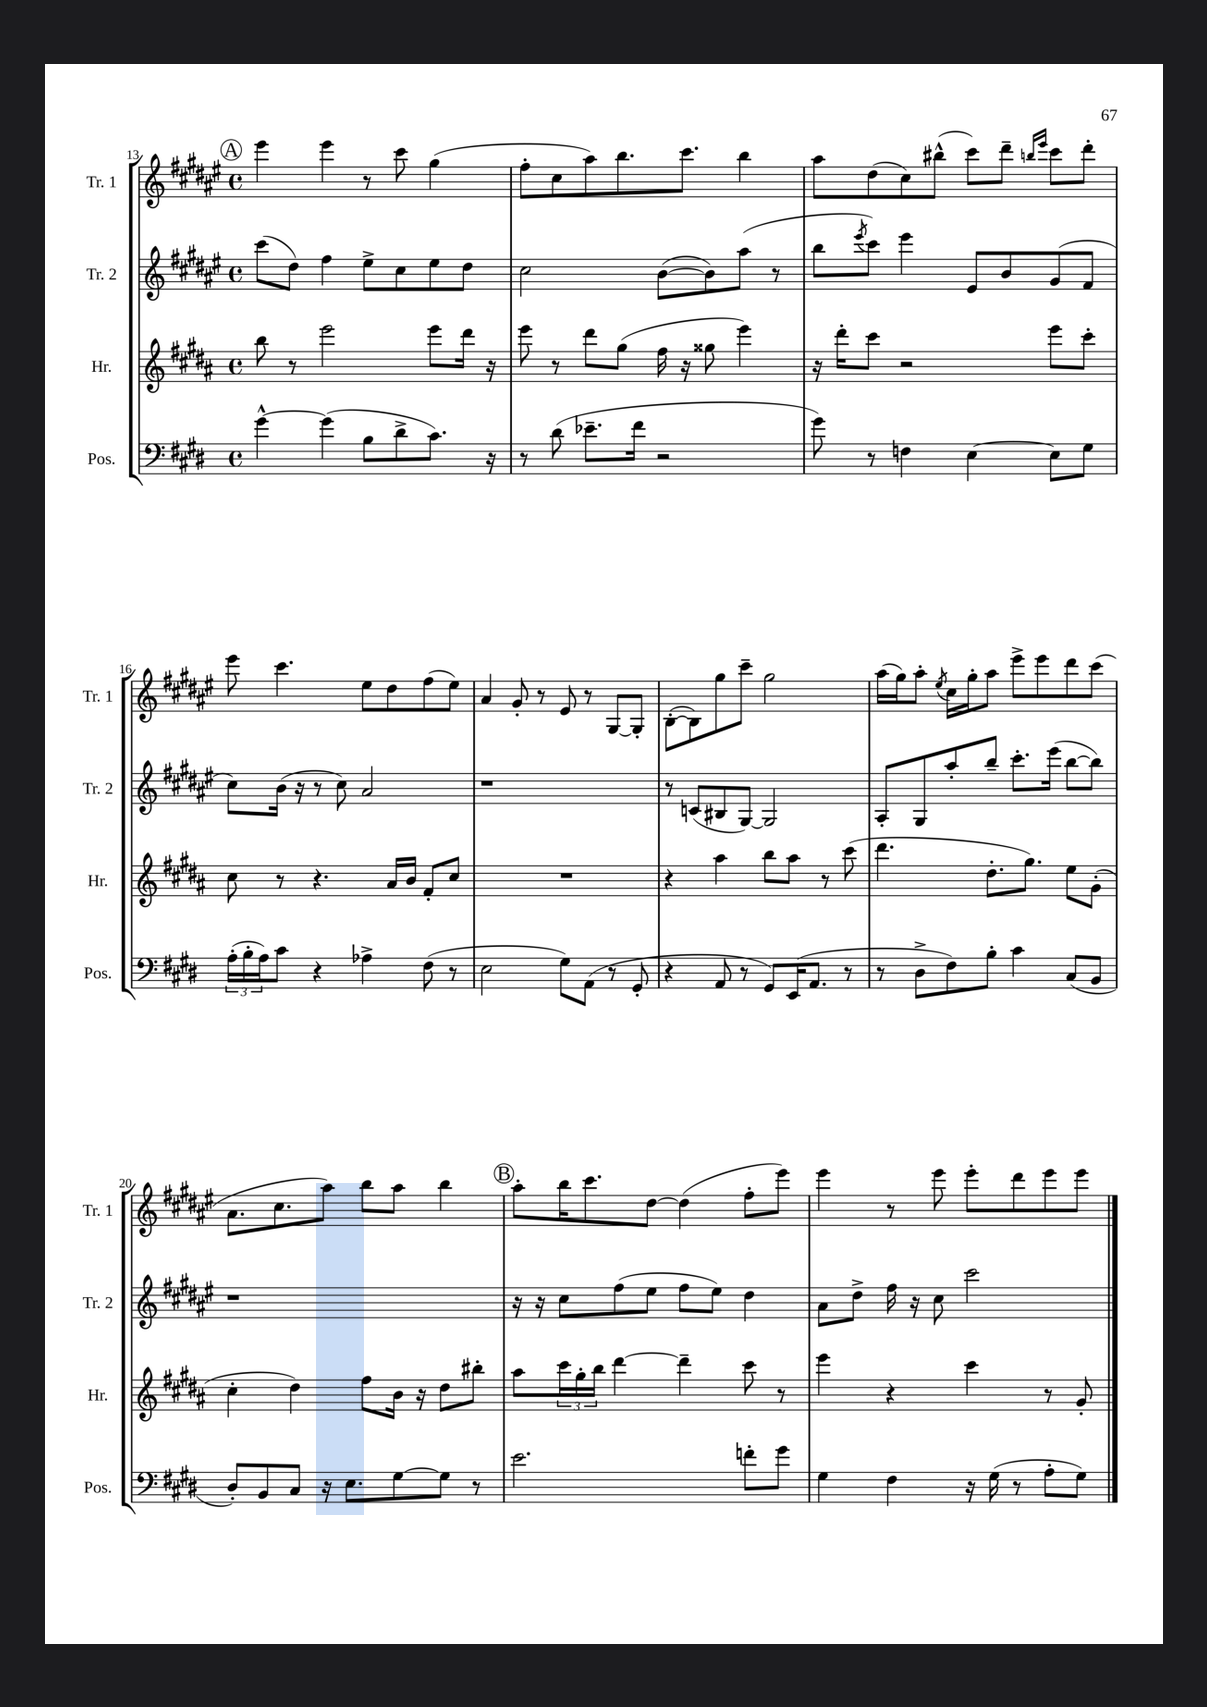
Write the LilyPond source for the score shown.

<<
\new StaffGroup <<
\new Staff = "s0" \with { instrumentName = "Tr. 1" shortInstrumentName = "Tr. 1" } {
    \clef treble \key fis \major \defaultTimeSignature \time 4/4
    \mark \markup { \circle "A" } eis'''4 eis'''4 r8 cis'''8 gis''4( |
    fis''8-. cis''8 ais''8) b''8. cis'''8. b''4 |
    ais''8 dis''8( cis''8) bis''8-^( cis'''8) dis'''8-- \grace { b''16 eis'''16 } cis'''8 dis'''8-. |
    eis'''8 cis'''4. eis''8 dis''8 fis''8( eis''8) |
    ais'4 gis'8-. r8 eis'8 r8 gis8~ gis8-. |
    b8~-.( b8) gis''8 cis'''8-- gis''2 |
    ais''16( gis''16) ais''8-. \acciaccatura { eis''8 } cis''16 gis''16-. ais''8 eis'''8-> eis'''8 dis'''8 cis'''8( |
    ais'8. cis''8. ais''8) b''8 ais''8 b''4 |
    \mark \markup { \circle "B" } ais''8-. b''16 cis'''8. dis''8~ dis''4( fis''8-. eis'''8) |
    eis'''4 r8 eis'''8 eis'''8-. dis'''8 eis'''8 eis'''8 \bar "|." |
}
\new Staff = "s1" \with { instrumentName = "Tr. 2" shortInstrumentName = "Tr. 2" } {
    \clef treble \key fis \major \defaultTimeSignature \time 4/4
    \mark \markup { \circle "A" } cis'''8( dis''8) fis''4 eis''8-> cis''8 eis''8 dis''8 |
    cis''2 b'8~( b'8) ais''8( r8 |
    b''8 \acciaccatura { eis'''8 } cis'''8) eis'''4 eis'8 b'8 gis'8( fis'8 |
    cis''8) b'16( r16 r8 cis''8) ais'2 |
    r1 |
    r8 c'8( bis8 gis8~) gis2 |
    ais8-. gis8 ais''8-. b''8-- cis'''8.-. eis'''16( b''8~ b''8) |
    r1 |
    \mark \markup { \circle "B" } r16 r16 cis''8 fis''8( eis''8 fis''8 eis''8) dis''4 |
    ais'8 dis''8-> fis''16 r16 cis''8 cis'''2 \bar "|." |
}
\new Staff = "s2" \with { instrumentName = "Hr." shortInstrumentName = "Hr." } {
    \clef treble \key b \major \defaultTimeSignature \time 4/4
    \mark \markup { \circle "A" } b''8 r8 e'''2 e'''8 dis'''16 r16 |
    e'''8 r8 dis'''8 gis''8( fis''16 r16 gisis''8 e'''4) |
    r16 dis'''16-. cis'''8 r2 e'''8 cis'''8-. |
    cis''8 r8 r4. ais'16 b'16 fis'8-. cis''8 |
    R1 |
    r4 ais''4 b''8 ais''8 r8 cis'''8( |
    dis'''4. dis''8.-. gis''8.) e''8 gis'8-.( |
    cis''4-. dis''4) fis''8 b'16 r16 dis''8 bis''8-. |
    \mark \markup { \circle "B" } ais''8 \tuplet 3/2 { cis'''16 gis''16-. b''16 } dis'''4~ dis'''4-- cis'''8 r8 |
    e'''4 r4 cis'''4 r8 gis'8-. \bar "|." |
}
\new Staff = "s3" \with { instrumentName = "Pos." shortInstrumentName = "Pos." } {
    \clef bass \key e \major \defaultTimeSignature \time 4/4
    \mark \markup { \circle "A" } gis'4~-^ gis'4( b8 dis'8-> cis'8.) r16 |
    r8 dis'8( ees'8.-- fis'16 r2 |
    gis'8) r8 f4 e4~ e8 gis8 |
    \tuplet 3/2 { a16-.( b16-. a16) } cis'8 r4 aes4-> fis8( r8 |
    e2 gis8) a,8( r8 gis,8-. |
    r4 a,8 r8 gis,8) e,16( a,8. r8 |
    r8 dis8-> fis8) b8-. cis'4 cis8( b,8 |
    dis8-.) b,8 cis8 r16 e8. gis8~ gis8 r8 |
    \mark \markup { \circle "B" } e'2. f'8-. gis'8 |
    gis4 fis4 r16 gis16( r8 a8-. gis8) \bar "|." |
}
>>
>>
\layout { \context { \Score currentBarNumber = #13 } }
